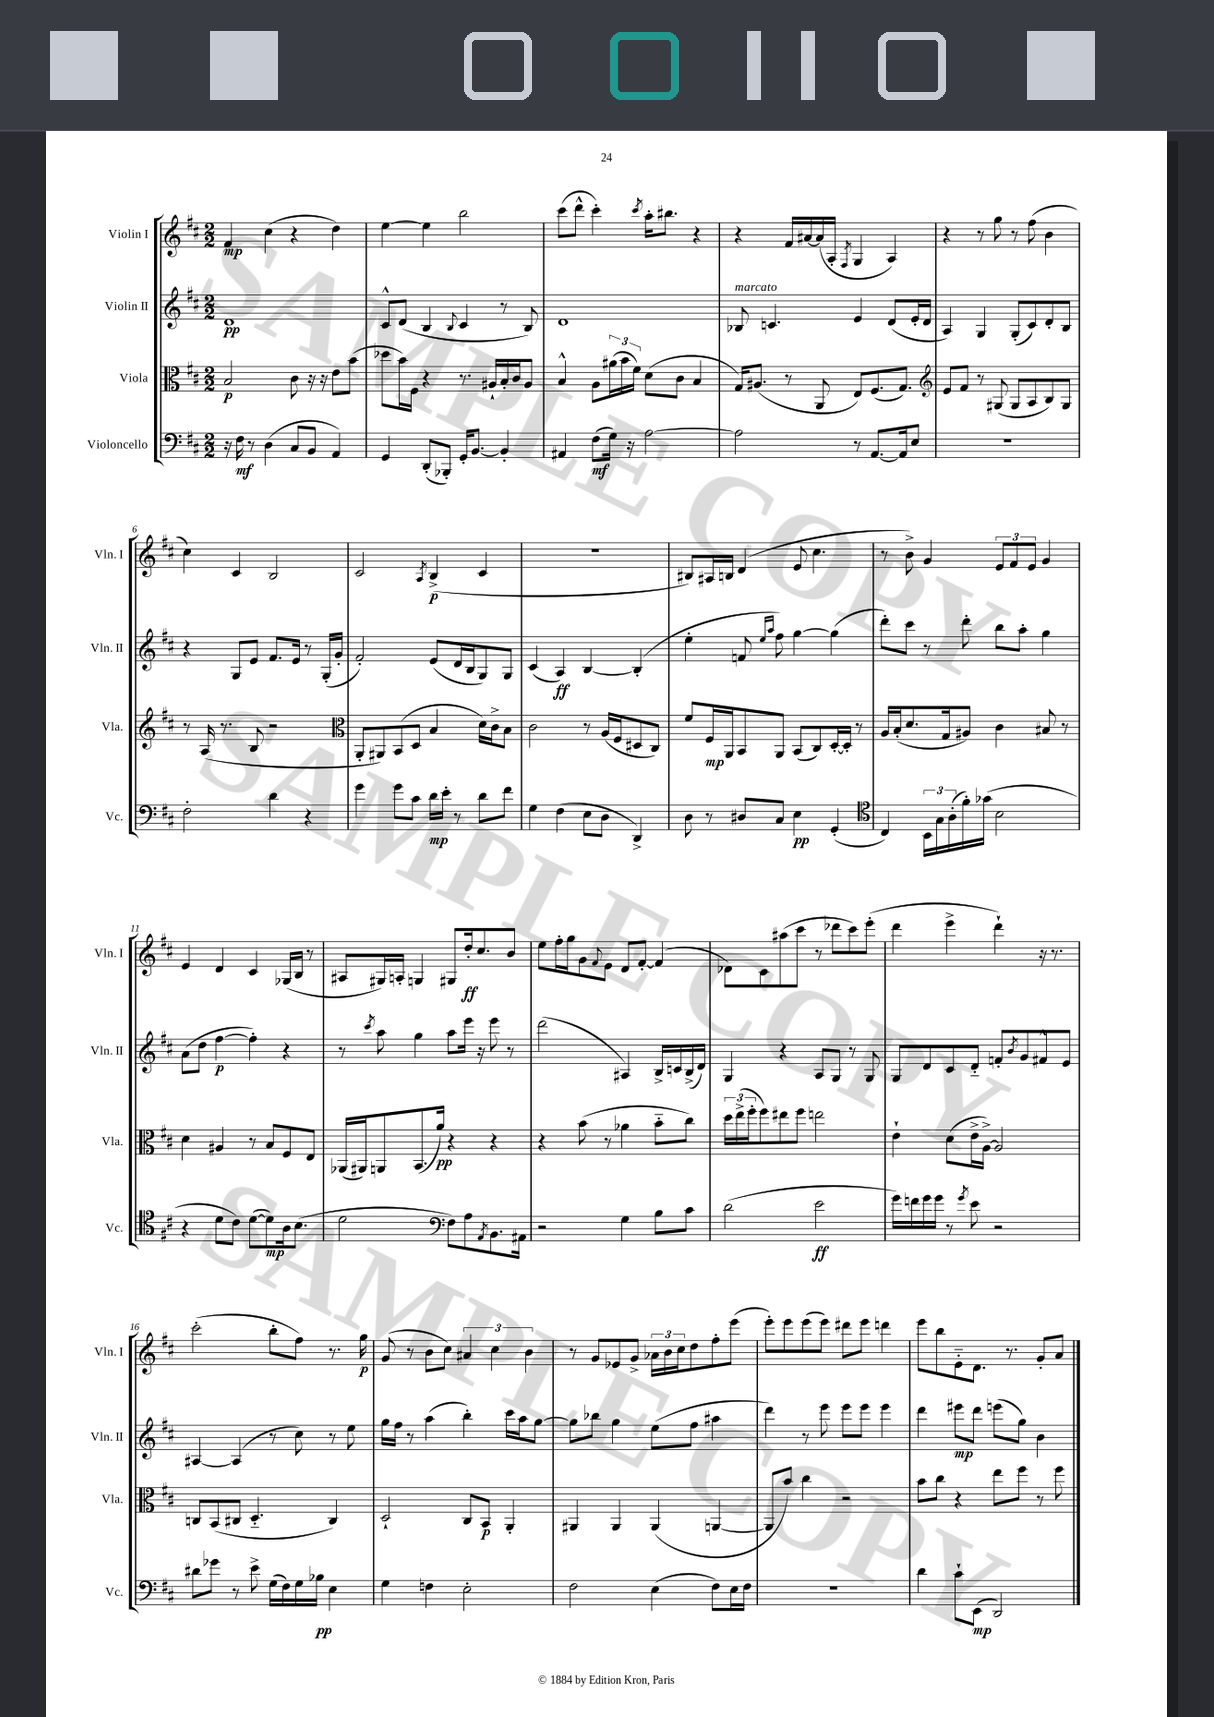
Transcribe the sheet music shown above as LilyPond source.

<<
\new StaffGroup <<
\new Staff = "s0" \with { instrumentName = "Violin I" shortInstrumentName = "Vln. I" } {
    \clef treble \key d \major \numericTimeSignature \time 2/2
    fis'4\mp cis''4( r4 d''4) |
    e''4~ e''4 b''2 |
    cis'''8( d'''8-^ cis'''4-.) \acciaccatura { cis'''8 } a''16-. bis''8. r4 |
    r4 fis'16 ais'16~ ais'16( a16-. \acciaccatura { fis8 } g4 a4) |
    r4 r8 g''8 r8 fis''8( b'4 |
    cis''4) cis'4 b2 |
    cis'2 \acciaccatura { a8 } b4->\p( cis'4 |
    r1 |
    bis8) ais16 b16 d'4( e'8 cis''4. |
    r8 b'8->) g'4 \tuplet 3/2 { e'8 fis'8 e'8 } g'4 |
    e'4 d'4 cis'4 ges16( b16 r8 |
    ais8 gis16) a16-. g4 gis8 d''16-.\ff cis''8. b'8 |
    e''8 fis''16-. g''16 g'8 \appoggiatura { fis'8 } e'8 d'8 fis'8~-. fis'4( |
    des'8) cis'8 ais''8( cis'''8 r8 des'''8 cis'''8) e'''8-.( |
    d'''4 e'''4-> d'''4-!) r16 r8. |
    cis'''2-.( b''8-. fis''8) r8. g''16\p |
    g'8( r8 b'8 cis''8) \tuplet 3/2 { ais'4 cis''4 b'4 } |
    r8 g'8 ees'8 g'8-> \tuplet 3/2 { aes'16 b'16 cis''16 } d''8 fis''8-. e'''8( |
    e'''8-.) e'''8 e'''8( e'''8) dis'''8 e'''8 d'''4 |
    e'''8 b''8 e'8-_ d'8. r8. g'8-. a'8 \bar "|." |
}
\new Staff = "s1" \with { instrumentName = "Violin II" shortInstrumentName = "Vln. II" } {
    \clef treble \key d \major \numericTimeSignature \time 2/2
    d'1\pp |
    cis'8-^ d'8( b4 \appoggiatura { b8 } cis'4 r8 b8) |
    d'1 |
    bes8^\markup { \italic "marcato" } c'4. e'4 d'8( e'16-. d'16 |
    a4) g4 g8-.( cis'8) d'8-. b8 |
    r4 g8 e'8 fis'8. e'16 r8 g16-.( g'16-. |
    fis'2-.) e'8( d'16 b16 g8) g8 |
    cis'4( a4\ff) b4~ b4-.( |
    e''4-. f'8 \grace { e''16 a''16 } fis''8) g''4~ g''4( |
    d'''8-.) cis'''8 r8 d'''8-. b''8 a''8-. g''4 |
    a'8( d''8 fis''4~\p fis''4-.) r4 |
    r8 \acciaccatura { cis'''8 } a''8 g''4 a''8 e'''16 r16 e'''8 r8 |
    d'''2( ais4) b16-> c'16 b16->( d'16) |
    g4 r4 a8 g8 r8 g8 |
    g8 d'8 cis'8 d'8-_ f'8-. \acciaccatura { b'8 } g'8 fis'8-^ e'8 |
    ais4~ ais4( r8 cis''8) r8 e''8 |
    g''16 fis''16 r8 a''4( b''4-.) cis'''16 a''16 g''8~ |
    g''8 bes''8 g''4 e''8( fis''8 ais''4 |
    d'''4) r8 e'''8 e'''8 e'''8 e'''4 |
    d'''4 eis'''8\mp d'''8 e'''8( g''8) b'4 \bar "|." |
}
\new Staff = "s2" \with { instrumentName = "Viola" shortInstrumentName = "Vla." } {
    \clef alto \key d \major \numericTimeSignature \time 2/2
    b2\p cis'8 r16 r16 e'8 b'8( |
    des''8 b'16) fis16 r4 r8. ais16-! b16-. cis'16 ais8 |
    b4-^ a8 \tuplet 3/2 { ais'16( b'16 fis'16) } d'8( cis'8 b4 |
    g16) ais8.( r8 a,8 e8) fis8.( g8.) |
    \clef treble e'8 fis'8 r8 gis8( gis8 a8 b8) gis8 |
    r8 a16( r8. b8 r2 |
    \clef alto a,8-. ais,8) b,8( d8 b4 d'16) cis'16-> b8 |
    cis'2 r8 a16( fis16 dis8 cis8) |
    fis'8 fis16\mp a,16 b,8 a,8 b,8( cis8) d16~-. d16-. r8 |
    a16 b16-.( d'8. g16 ais8) cis'4 bis8 r8 |
    d'4 ais4 r8 b8 fis8 e8 |
    aes,16( ais,16) a,8 b,8.( a'16\pp) r4 r4 |
    r4 b'8( r8 aes'4 b'8-_ cis''8) |
    \tuplet 3/2 { d''16 e''16->( fis''16-. } fis''8) eis''8 fis''8 e''2 |
    e'4-! d'8( e'16-> a16~->) a2 |
    c8 b,8( cis8 d4.-_ cis4) |
    d2-! cis8 b,8\p a,4-. |
    ais,4 ais,4 ais,4( a,4~ |
    a,8 b'8) cis''4 r2 |
    b'8 cis''8 r4 e''8 fis''8 r8 fis''8 \bar "|." |
}
\new Staff = "s3" \with { instrumentName = "Violoncello" shortInstrumentName = "Vc." } {
    \clef bass \key d \major \numericTimeSignature \time 2/2
    r16 fis16\mf r8 d4( cis8 b,8 a,4) |
    g,4 d,8-.( bes,,8-.) g,16-. b,8.~ b,4-. |
    ais,4 fis8\mf( g16) r16 a2~ |
    a2 r8 a,8.~ a,16 e8 |
    r1 |
    fis2-. d'4 r4 |
    g'4 g'8 cis'8 d'16\mp e'16-. r8 d'8 fis'8 |
    g4 fis4( e8 d8 d,4->) |
    d8 r8 dis8 cis8 e4\pp g,4-.( |
    \clef tenor cis4) \tuplet 3/2 { b,16 g16 a16-.( } fis'16-.) ges'16( b2 |
    r4 d'8 cis'8) d'8~( d'8\mp) a16 b8.( |
    d'2 \clef bass fis8) a8 \acciaccatura { a,8 } b,8. ais,16 |
    r2 g4 b8 cis'8 |
    d'2( e'2\ff |
    g'16) f'16 g'16 g'16 r8 \acciaccatura { g'8 } e'8 r2 |
    dis'8 ges'8 r8 e'8-> g16( fis16) g16 bes16\pp e4 |
    g4 f4 e2-. |
    fis2 e4( fis8) e16 fis16 |
    R1 |
    d'4 cis'8-! e,8\mp( d,2) \bar "|." |
}
>>
>>
